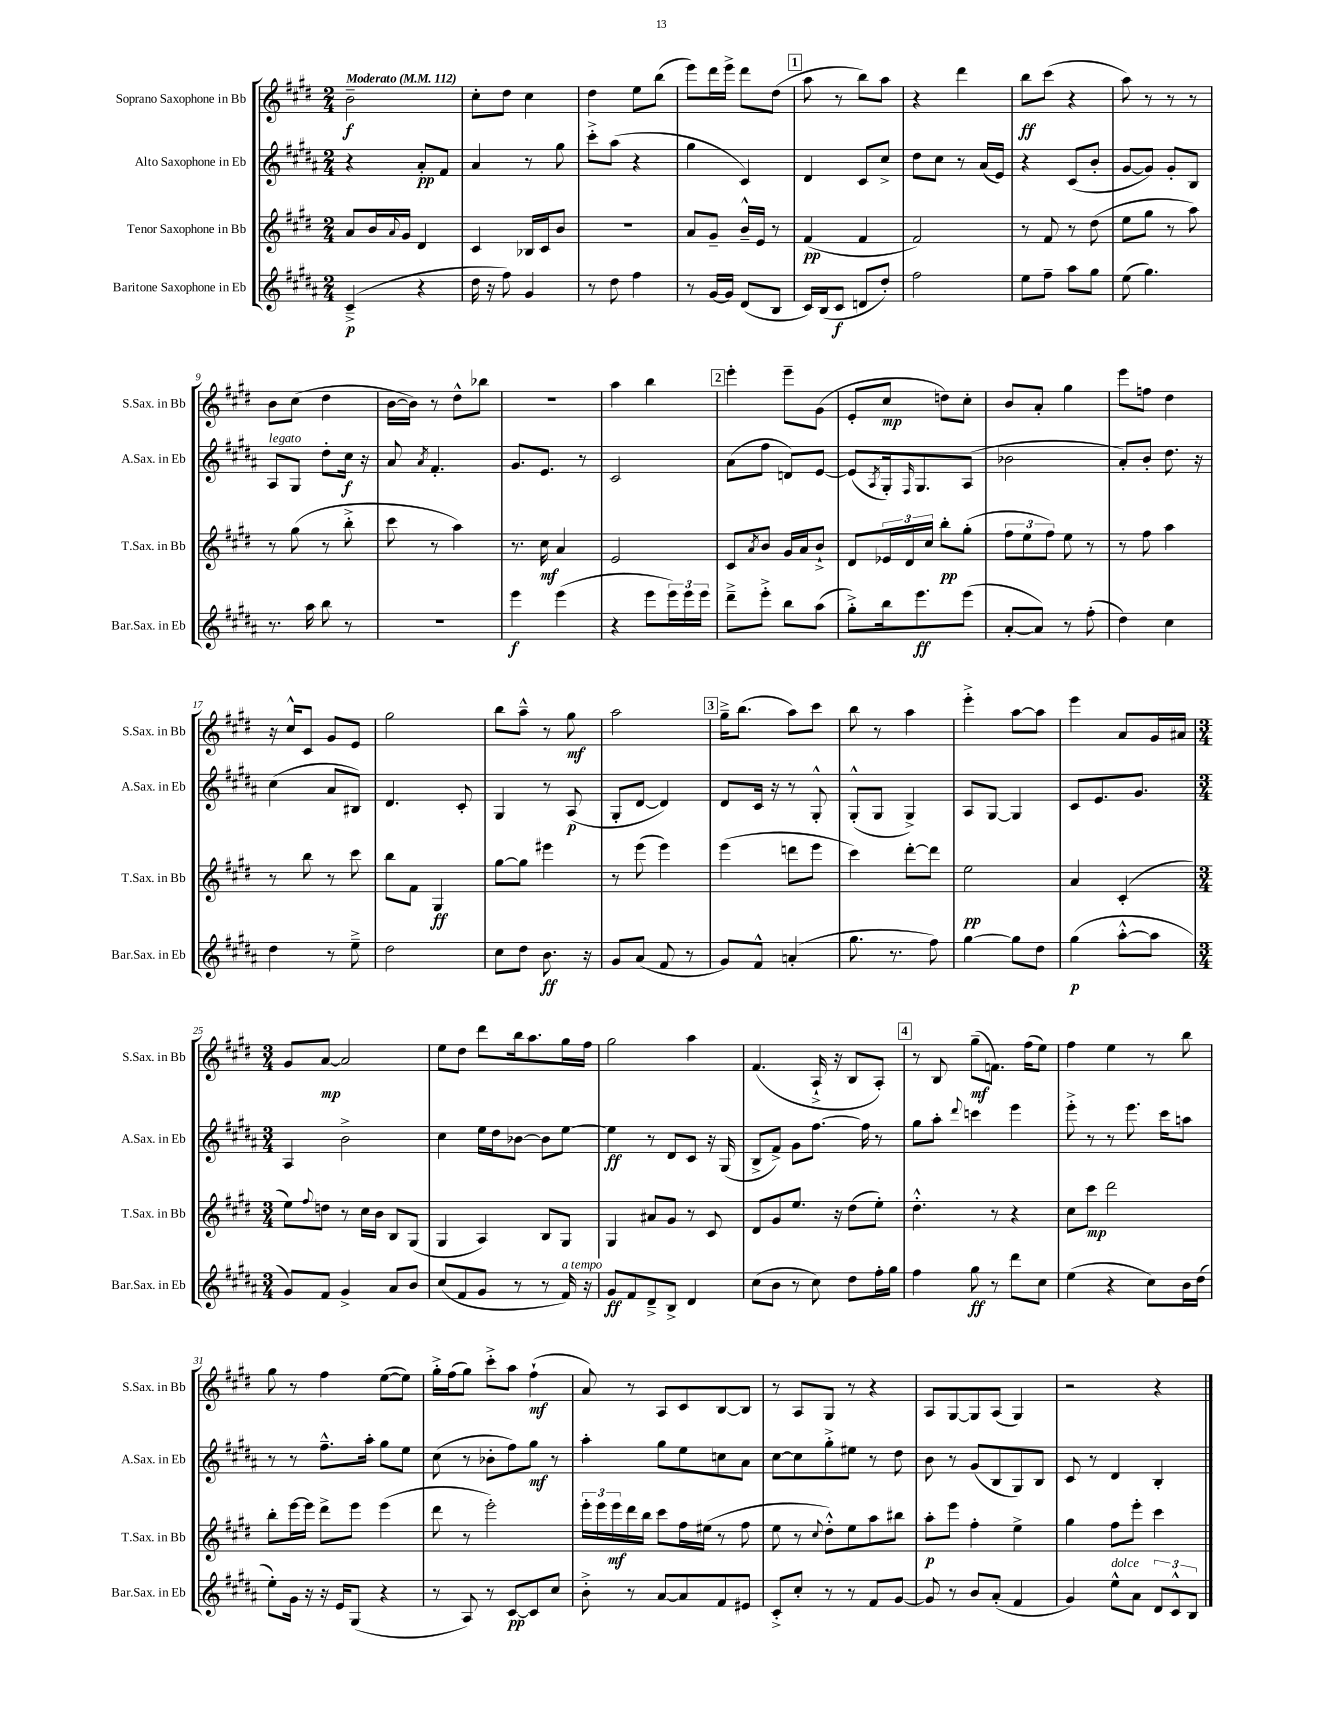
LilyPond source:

<<
\new StaffGroup <<
\new Staff = "s0" \with { instrumentName = "Soprano Saxophone in Bb" shortInstrumentName = "S.Sax. in Bb" } {
    \clef treble \key e \major \numericTimeSignature \time 2/4 \tempo "Moderato" 4 = 112
    b'2--\f |
    cis''8-. dis''8 cis''4 |
    dis''4 e''8 b''8( |
    e'''8) dis'''16 e'''16-> dis'''8 dis''8( |
    \mark \markup { \box "1" } a''8 r8 b''8) a''8 |
    r4 dis'''4 |
    b''8\ff cis'''8( r4 |
    a''8) r8 r8 r8 |
    b'8 cis''8( dis''4 |
    b'16~ b'16) r8 dis''8-^ bes''8 |
    R2 |
    a''4 b''4 |
    \mark \markup { \box "2" } e'''4-. e'''8-- gis'8( |
    e'8-. cis''8\mp d''8) cis''8-. |
    b'8 a'8-. gis''4 |
    e'''8 f''8 dis''4 |
    r16 cis''16-^ cis'8 gis'8 e'8 |
    gis''2 |
    b''8 a''8---^ r8 gis''8\mf |
    a''2 |
    \mark \markup { \box "3" } gis''16---> b''8.( a''8) cis'''8 |
    b''8 r8 a''4 |
    e'''4-.-> a''8~ a''8 |
    e'''4 a'8 gis'16 ais'16 |
    \numericTimeSignature \time 3/4 gis'8 a'8~\mp a'2 |
    e''8 dis''8 dis'''8 b''16 a''8. gis''16 fis''16 |
    gis''2 a''4 |
    fis'4.( a16-!-> r16 b8 a8-.) |
    \mark \markup { \box "4" } r8 b8 gis''8--\mf( f'8.) fis''16( e''8) |
    fis''4 e''4 r8 b''8 |
    gis''8 r8 fis''4 e''8~( e''8) |
    gis''16-.-> fis''16( gis''8) cis'''8-.-> a''8 fis''4-!\mf( |
    a'8) r8 a8 cis'8 b8~ b8 |
    r8 a8 gis8 r8 r4 |
    a8 gis8~ gis8 a8( gis4) |
    r2 r4 \bar "|." |
}
\new Staff = "s1" \with { instrumentName = "Alto Saxophone in Eb" shortInstrumentName = "A.Sax. in Eb" } {
    \clef treble \key b \major \numericTimeSignature \time 2/4
    r4 ais'8-.\pp fis'8 |
    ais'4 r8 gis''8 |
    cis'''8-.-> ais''8( r4 |
    gis''4 cis'4) |
    \mark \markup { \box "1" } dis'4 cis'8 cis''8-> |
    dis''8 cis''8 r8 ais'16( e'16) |
    r4 cis'8( b'8-. |
    gis'8~ gis'8) gis'8-. b8 |
    ais8^\markup { \italic "legato" } gis8 dis''8-. cis''16\f r16 |
    ais'8 \acciaccatura { ais'8 } fis'4.-. |
    gis'8. e'8. r8 |
    cis'2 |
    \mark \markup { \box "2" } ais'8( fis''8 d'8) e'8~ |
    e'8( \acciaccatura { ais8 } gis16-.) \grace { fis16 } gis8. ais8( |
    bes'2 |
    ais'8-.) b'8-. dis''8. r16 |
    cis''4( ais'8 bis8) |
    dis'4. cis'8-. |
    gis4 r8 ais8\p( |
    gis8-. dis'8~ dis'4) |
    \mark \markup { \box "3" } dis'8 cis'16 r16 r8 gis8-.-^ |
    gis8-.-^( gis8 gis4->) |
    ais8 gis8~ gis4 |
    cis'8 e'8. gis'8. |
    \numericTimeSignature \time 3/4 ais4 b'2-> |
    cis''4 e''16 dis''16 bes'8~ bes'8 e''8~ |
    e''4\ff r8 dis'8 cis'8 r16 gis16( |
    b8-> fis'8->) gis'8 fis''8.~ fis''16 r8 |
    \mark \markup { \box "4" } gis''8 ais''8-. \appoggiatura { dis'''8 } c'''4 e'''4 |
    e'''8-.-> r8 r8 e'''8. cis'''16 a''8 |
    r8 r8 fis''8.---^ ais''16-. gis''8 e''8 |
    cis''8( r8 bes'8-. fis''8) gis''8\mf r8 |
    ais''4-. gis''8 e''8 c''8 ais'8 |
    cis''8~ cis''8 gis''8-.-> eis''8 r8 dis''8 |
    b'8 r8 gis'8( b8 gis8) b8 |
    cis'8 r8 dis'4 b4-. \bar "|." |
}
\new Staff = "s2" \with { instrumentName = "Tenor Saxophone in Bb" shortInstrumentName = "T.Sax. in Bb" } {
    \clef treble \key e \major \numericTimeSignature \time 2/4
    a'8 b'16 \appoggiatura { a'8 } gis'16 dis'4 |
    cis'4 bes16 cis'16 b'8 |
    R2 |
    a'8 gis'8-- b'16---^ e'16 r8 |
    \mark \markup { \box "1" } fis'4\pp( fis'4 |
    fis'2) |
    r8 fis'8 r8 dis''8( |
    e''8 gis''8 r8 a''8) |
    r8 gis''8( r8 b''8-.-> |
    cis'''8 r8 a''4) |
    r8. cis''16\mf a'4 |
    e'2 |
    \mark \markup { \box "2" } cis'8 \acciaccatura { a'8 } b'8 gis'16 a'16 b'8-!-> |
    dis'8 \tuplet 3/2 { ees'16 dis'16 cis''16 } b''8-.\pp gis''8-.( |
    \tuplet 3/2 { fis''8 e''8 fis''8) } e''8 r8 |
    r8 fis''8 a''4 |
    r8 b''8 r8 cis'''8 |
    b''8 fis'8 gis4\ff |
    gis''8~ gis''8 eis'''4 |
    r8 e'''8( e'''4) |
    \mark \markup { \box "3" } e'''4( d'''8 e'''8 |
    cis'''4) dis'''8~-. dis'''8 |
    e''2\pp |
    a'4 cis'4-.( |
    \numericTimeSignature \time 3/4 e''8) \appoggiatura { fis''8 } d''8 r8 cis''16 b'16 b8 gis8( |
    gis4 a4) b8 gis8 |
    gis4 ais'8 gis'8 r8 cis'8 |
    dis'8 gis'8 e''8. r16 dis''8( e''8-.) |
    \mark \markup { \box "4" } dis''4.-.-^ r8 r4 |
    cis''8 cis'''8\mp dis'''2 |
    b''8-. e'''16~ e'''16 dis'''8-> e'''8 e'''4( |
    dis'''8 r8 e'''2-.) |
    \tuplet 3/2 { e'''16-. e'''16 e'''16\mf } dis'''16 b''16 cis'''8 fis''16 eis''16( r8 fis''8 |
    e''8 r8 \appoggiatura { cis''8 } dis''8-.-^) e''8 a''8 bis''8 |
    a''8-.\p e'''8 fis''4-. e''4-> |
    gis''4 fis''8 e'''8-. cis'''4 \bar "|." |
}
\new Staff = "s3" \with { instrumentName = "Baritone Saxophone in Eb" shortInstrumentName = "Bar.Sax. in Eb" } {
    \clef treble \key b \major \numericTimeSignature \time 2/4
    cis'4--->\p( r4 |
    dis''16 r16 fis''8) gis'4 |
    r8 dis''8 fis''4 |
    r8 gis'16~ gis'16 dis'8( b8 |
    \mark \markup { \box "1" } cis'16) b16( cis'8\f d'8 dis''8-.) |
    fis''2 |
    e''8 fis''8-- ais''8 gis''8 |
    e''8( gis''4.) |
    r8. ais''16 b''8 r8 |
    R2 |
    e'''4\f e'''4( |
    r4 e'''8 \tuplet 3/2 { e'''16) e'''16 e'''16 } |
    \mark \markup { \box "2" } dis'''8---> e'''8-.-> b''8 ais''8( |
    gis''8-.->) b''16 e'''8.\ff e'''8( |
    ais'8~-. ais'8) r8 fis''8-.( |
    dis''4) cis''4 |
    dis''4 r8 e''8---> |
    dis''2 |
    cis''8 dis''8 b'8.\ff r16 |
    gis'8 ais'8( fis'8 r8 |
    \mark \markup { \box "3" } gis'8) fis'8-^ a'4-.( |
    gis''8. r8. fis''8) |
    gis''4~ gis''8 dis''8 |
    gis''4\p( ais''8~-.-^ ais''8 |
    \numericTimeSignature \time 3/4 gis'8) fis'8 gis'4-> ais'8 b'8 |
    cis''8( fis'8 gis'8 r8 r8 fis'16^\markup { \italic "a tempo" }) r16 |
    gis'8\ff fis'8 dis'8---> b8-> dis'4 |
    cis''8( b'8 r8 cis''8) dis''8 fis''16-. gis''16 |
    \mark \markup { \box "4" } fis''4 gis''8\ff r8 dis'''8 cis''8 |
    e''4( r4 cis''8) b'16 dis''16( |
    e''8-.) gis'16 r16 r16 e'16 gis8( r4 |
    r8 ais8) r8 cis'8~\pp cis'8 cis''8 |
    b'8-.-> r8 ais'8~ ais'8 fis'8 eis'8 |
    cis'8-.-> cis''8-. r8 r8 fis'8 gis'8~ |
    gis'8 r8 b'8 ais'8-.( fis'4 |
    gis'4) e''8-^^\markup { \italic "dolce" } ais'8 \tuplet 3/2 { dis'8 cis'8-^ b8 } \bar "|." |
}
>>
>>
